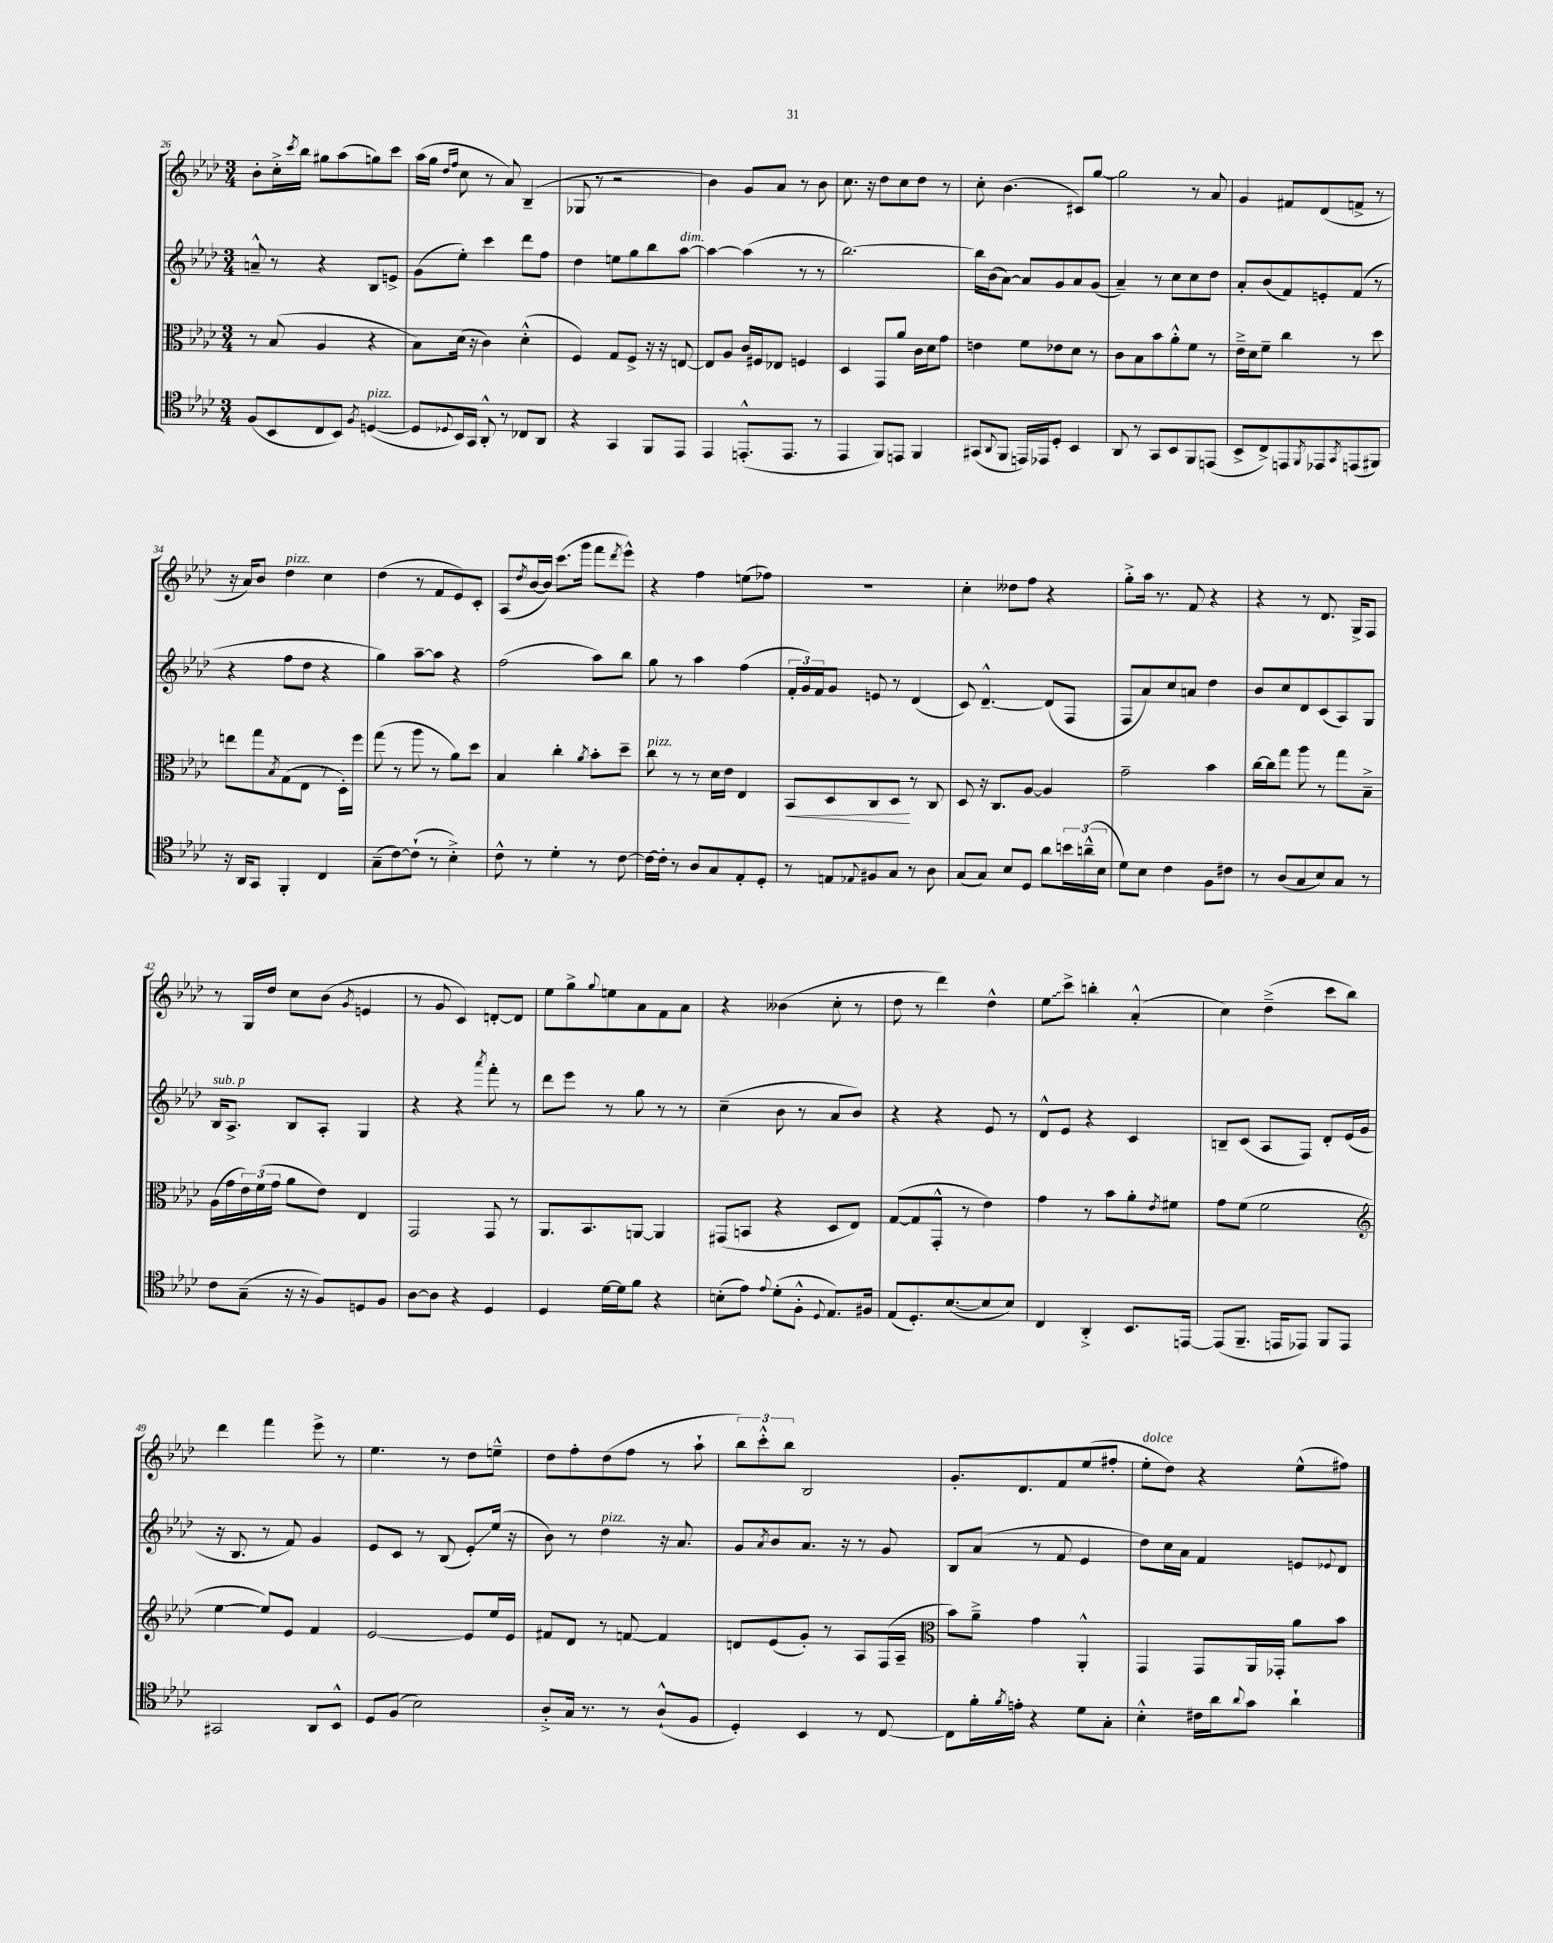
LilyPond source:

<<
\new StaffGroup <<
\new Staff = "s0" {
    \clef treble \key aes \major \numericTimeSignature \time 3/4
    bes'8-. c''16-.-> \acciaccatura { c'''8 } bes''16 gis''8 aes''8( g''8) c'''8 |
    aes''16( g''16 \grace { des''16 f''16 } c''8 r8 aes'8) bes4--( |
    ges8 r8 r2 |
    bes'4) g'8 aes'8 r8 bes'8 |
    c''8. r16 des''8 c''8 des''8 r8 |
    c''8-. bes'4.( cis'8) g''8~ |
    g''2 r8 aes'8 |
    g'4 fis'8 des'8( f'8-> r8 |
    r16 aes'16) bes'8 des''4^\markup { \italic "pizz." } c''4 |
    des''4( r8 f'8 ees'8) c'8-. |
    aes8( \acciaccatura { des''8 } bes'16~ bes'16) c'''8.( g'''16 f'''8 \acciaccatura { des'''8 } ees'''8-^) |
    r4 f''4 e''8( fes''8) |
    R2. |
    c''4-. deses''8 f''8 r4 |
    g''8-.-> aes''16 r8. f'8 r4 |
    r4 r8 des'8. g16-> f8 |
    r8 g16 des''16 c''8 bes'8( \acciaccatura { g'8 } e'4 |
    r8 g'8 c'4) d'8~-. d'8 |
    ees''8 g''8-> \appoggiatura { g''8 } e''8 aes'8 f'8 aes'8 |
    r4 beses'4( c''8-. r8 |
    des''8 r8 des'''4) des''4-^ |
    \once \override Glissando.style = #'zigzag ees''8\glissando c'''8-> b''4-. aes'4-.-^( |
    c''4) des''4--->( c'''8 bes''8) |
    des'''4 f'''4 ees'''8-> r8 |
    ees''4. r8 des''8 e''8---^ |
    des''8 f''8-. des''8( f''8 r8 aes''8-! |
    \tuplet 3/2 { bes''8) c'''8-.-^ bes''8 } bes2 |
    g'8.-. des'8. f'8 ees''8( fis''8-. |
    ees''8-.^\markup { \italic "dolce" } des''8) r4 ees''8-^( fis''8) \bar "|." |
}
\new Staff = "s1" {
    \clef treble \key aes \major \numericTimeSignature \time 3/4
    a'8---^ r8 r4 bes8 e'8-> |
    g'8( ees''8-.) c'''4 des'''8 f''8 |
    des''4 e''8 g''8 bes''8 aes''8~^\markup { \italic "dim." } |
    aes''4~ aes''4( r8 r8 |
    bes''2.~) |
    bes''16 bes'16( aes'8~) aes'8 g'8 aes'8 g'8( |
    aes'4--) r8 c''8 c''8 des''8 |
    aes'8-. bes'8( f'8) e'8-. f'8( r8 |
    r4 f''8 des''8 r4 |
    g''4) aes''8~-- aes''8 r4 |
    f''2( aes''8) bes''8 |
    g''8 r8 aes''4 f''4( |
    \tuplet 3/2 { f'16-. g'16) f'16 } g'8 e'8 r8 des'4( |
    c'8) des'4.~---^ des'8( f8 |
    f8 aes'8) c''8 a'8 des''4 |
    bes'8 c''8 des'8 c'8( aes8) g8 |
    bes16^\markup { \italic "sub. p" } aes8.-> bes8 aes8-. g4 |
    r4 r4 \acciaccatura { aes'''8 } f'''8-. r8 |
    des'''8 ees'''8 r8 g''8 r8 r8 |
    c''4--( bes'8 r8 aes'8 bes'8) |
    r4 r4 ees'8 r8 |
    des'8-^ ees'8 r4 c'4 |
    b8-- c'8( aes8 f8) des'8-. ees'16( g'16 |
    r16 bes8. r8 f'8) g'4 |
    ees'8 c'8 r8 bes8( ees'8-.\glissando) ees''16( r16 |
    bes'8) r8 des''4^\markup { \italic "pizz." } r16 aes'8. |
    g'8 \acciaccatura { aes'8 } bes'8 aes'8. r16 r8 g'8 |
    bes8 aes'8( r8 f'8 ees'4 |
    des''8) c''16 aes'16 f'4 e'8 \appoggiatura { ees'8 } des'8 \bar "|." |
}
\new Staff = "s2" {
    \clef alto \key aes \major \numericTimeSignature \time 3/4
    r8 bes8( aes4 r4 |
    bes8) des'16( r16 c'4) des'4-.-^( |
    f4) g8 f8-> r16 r16 e8~ |
    e8 aes8 c'16 fis16 ees8 f4 |
    des4 g,8 aes'8 c'16 des'16 g'8 |
    e'4 f'8 ees'8 des'8 r8 |
    c'8 bes8 bes'8 aes'8-.-^ f'8 r8 |
    ees'16---> des'16 f'8-- c''4 r8 des''8 |
    e''8 g''8 \acciaccatura { bes8 } g8( ees8 r8 des16-.) f''16 |
    g''8( r8 aes''8 r8 aes'8) des''8 |
    bes4 c''4-. \acciaccatura { aes'8 } bes'8-. des''8-- |
    c''8^\markup { \italic "pizz." } r8 r8 des'16 ees'16 ees4 |
    bes,8\< des8 c8 des8\! r8 c8 |
    des8 r16 c8. aes8~ aes4 |
    g'2-- bes'4 |
    c''16~ c''16 g''8 aes''8 r8 g''8 bes8---> |
    aes16( g'16 \tuplet 3/2 { ees'16) f'16( g'16 } aes'8 ees'8) ees4 |
    g,2 g,8 r8 |
    aes,8. bes,8. a,8~ a,4 |
    gis,8( b,8 r4 des8 ees8) |
    g8~( g8 g,8-.-^ r8 ees'4) |
    g'4 r8 bes'8 aes'8-. \acciaccatura { ees'8 } fis'8 |
    g'8 f'8( f'2 |
    \clef treble ees''4~ ees''8) ees'8 f'4 |
    ees'2~ ees'8 ees''16 ees'16 |
    fis'8 des'8 r8 f'8~ f'4 |
    d'8 ees'8( g'8-.) r8 aes8 f16( aes16-- |
    \clef alto bes'8) aes'8---> g'4 aes,4-.-^ |
    g,4 g,8 aes,16 ges,16-. aes'8 bes'8 \bar "|." |
}
\new Staff = "s3" {
    \clef tenor \key aes \major \numericTimeSignature \time 3/4
    f8( bes,8 c8 bes,8) \acciaccatura { f8 } d4~^\markup { \italic "pizz." }( |
    d8 \appoggiatura { des8 } bes,16) g,16 aes,8-.-^ r8 ces8 aes,8 |
    r4 g,4 f,8 ees,8 |
    ees,4 e,8.-.-^( e,8. r8 |
    ees,4 f,8) e,8 f,4 |
    gis,8( \appoggiatura { aes,8 } f,8 e,16) ees,16 des8-. bes,4 |
    aes,8 r8 g,8 bes,8 f,8 e,8( |
    bes,8-> c8->) e,8 \acciaccatura { f,8 } ees,8 \acciaccatura { g,8 } e,8( fis,8) |
    r16 aes,16 g,8 f,4-. c4 |
    g8--( c'8~) c'8-!( r8 bes4-.->) |
    c'8-^ r8 des'4-. r8 c'8~ |
    c'16~ c'16-. r8 aes8 g8 ees8-. des8-. |
    r8 e8 \appoggiatura { ees8 } fis8 g8 r8 aes8 |
    g8( g8) bes8 des8 aes'8 \tuplet 3/2 { b'16 a'16---^( bes16 } |
    des'8) bes8 c'4 f8 cis'8 |
    r8 aes8( g8 bes8) g8 r8 |
    c'8 g8--( r16 r16 f8) d8 f8 |
    aes8~ aes8 r4 des4 |
    des4 des'16~ des'16 f'8 r4 |
    b8-.( ees'8) \appoggiatura { ees'8 } des'8-.( f8-.-^ \appoggiatura { des8 } ees8.) fis16 |
    ees8( des8.-.) bes8.~( bes8 bes8) |
    c4 aes,4-.-> bes,8. e,16~ |
    e,8( f,8.-- e,16 ees,8) f,8 ees,8 |
    gis,2 aes,8 bes,8-^ |
    des8 f8( bes2) |
    aes8-.-> g16 r8. r8 aes8-!-^( f8 |
    des4-.) bes,4 r8 c8~ |
    c8 f'16-. \acciaccatura { f'8 } e'16-. r4 des'8 g8-. |
    bes4-.-^ cis'16 aes'16 \appoggiatura { aes'8 } g'8 aes'4-! \bar "|." |
}
>>
>>
\layout { \context { \Score currentBarNumber = #26 } }
